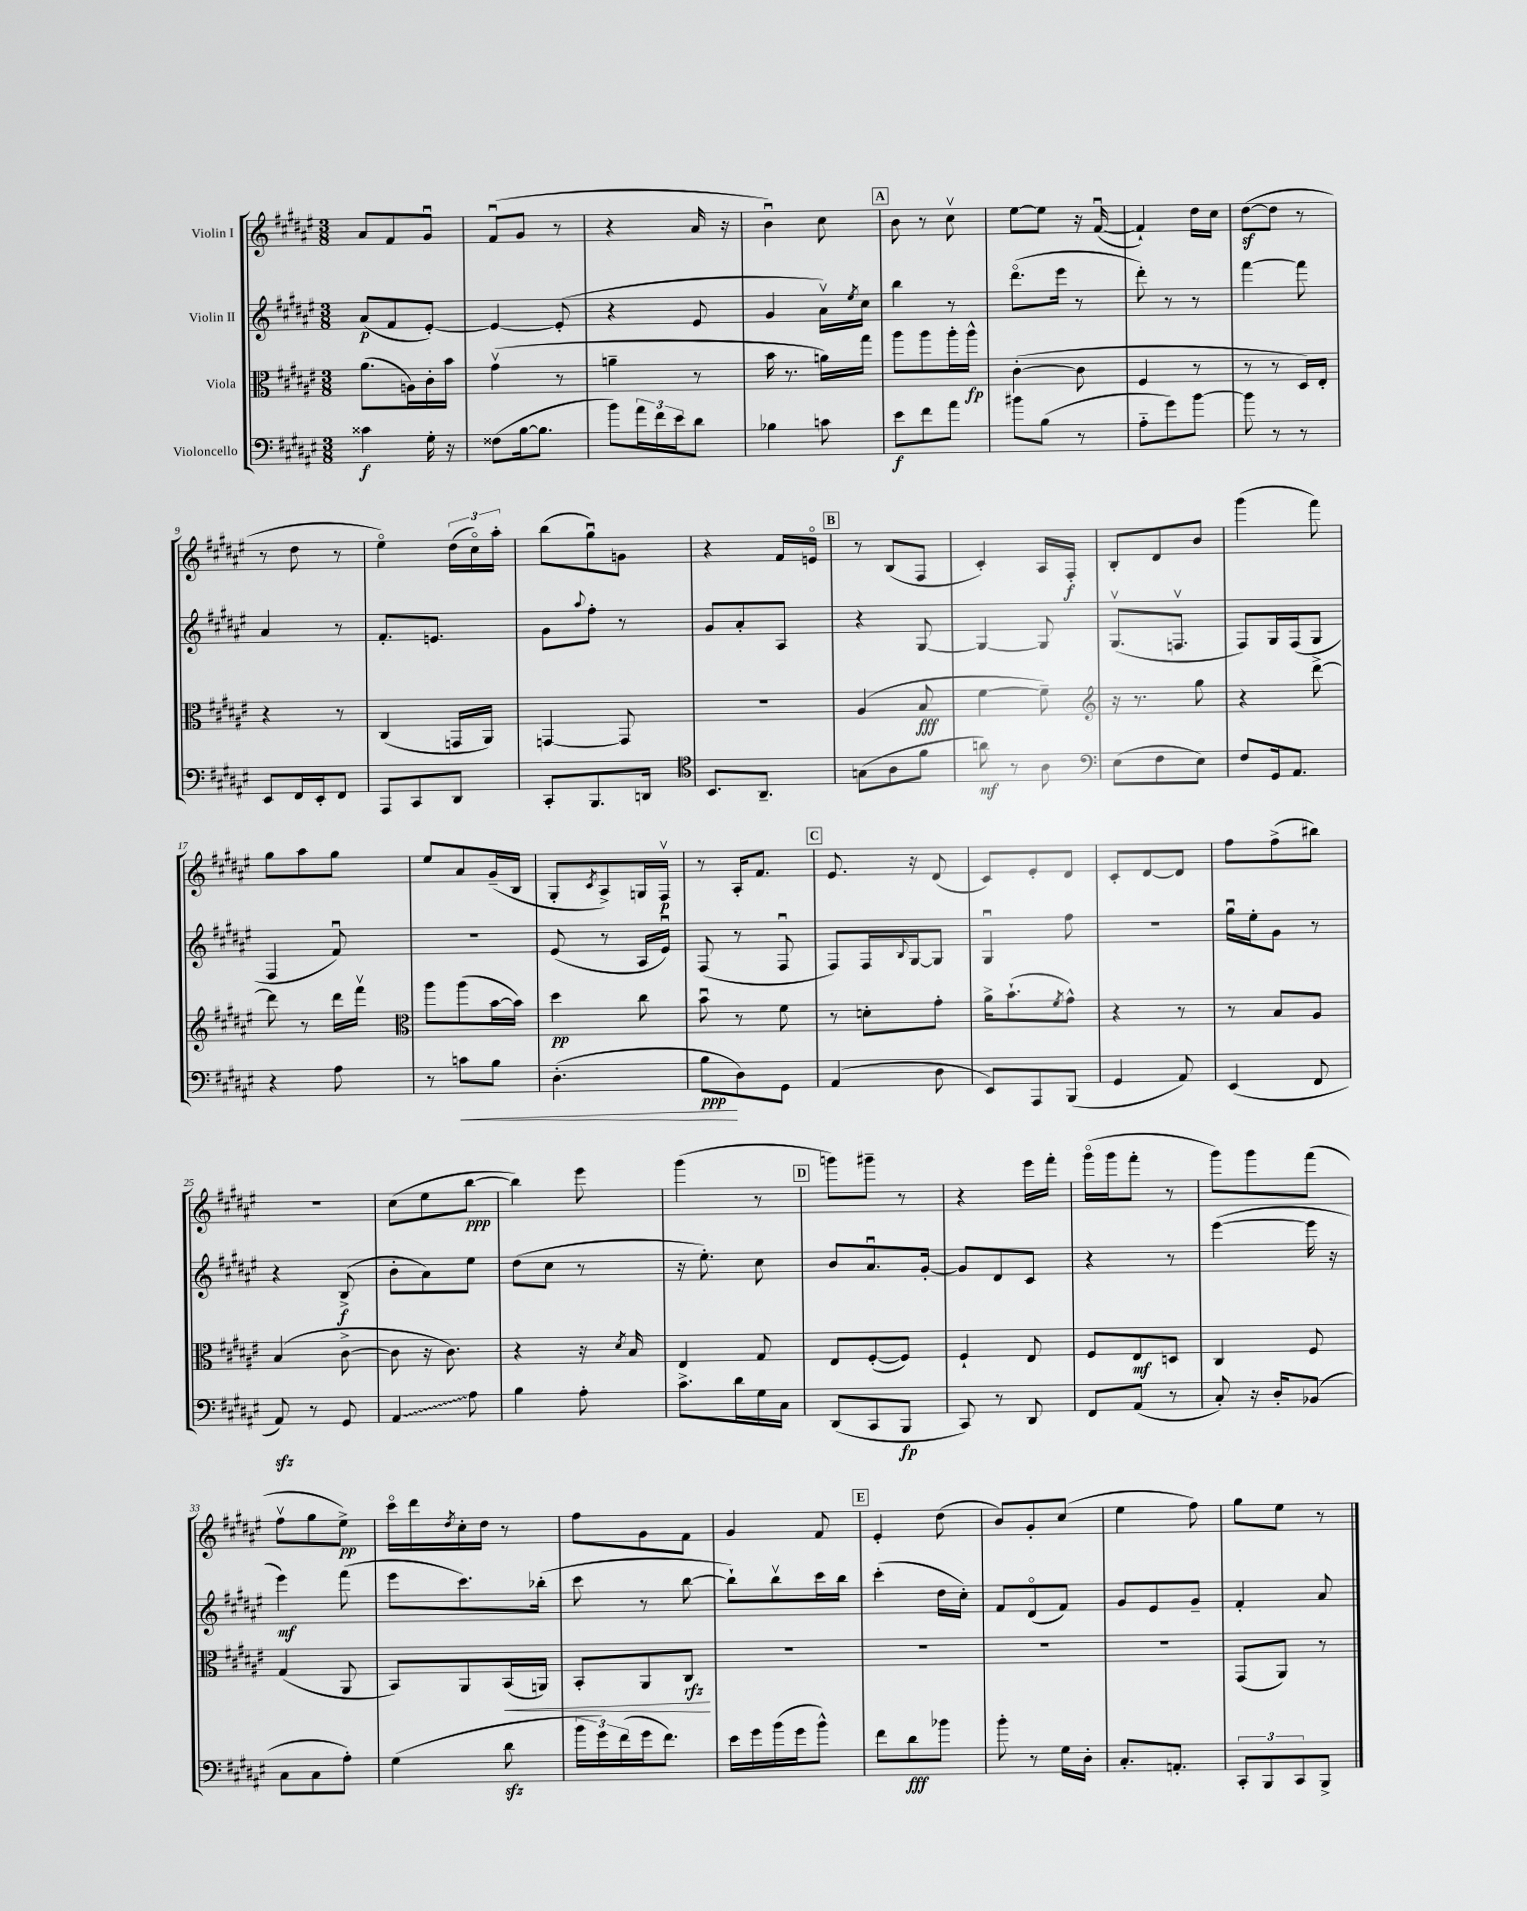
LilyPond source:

<<
\new StaffGroup <<
\new Staff = "s0" \with { instrumentName = "Violin I" } {
    \clef treble \key fis \major \numericTimeSignature \time 3/8
    ais'8 fis'8 gis'8\downbow |
    fis'8\downbow( gis'8 r8 |
    r4 ais'16 r16 |
    b'4\downbow) cis''8 |
    \mark \markup { \box "A" } b'8 r8 cis''8\upbow |
    eis''8~ eis''8 r16 fis'16~\downbow( |
    fis'4-!) dis''16 cis''16 |
    dis''8~\sf( dis''8 r8 |
    r8 dis''8 r8 |
    eis''4\flageolet) \tuplet 3/2 { dis''16( cis''16\flageolet) ais''16-. } |
    b''8( gis''8\downbow) g'8 |
    r4 fis'16 e'16\flageolet |
    \mark \markup { \box "B" } r8 b8( fis8 |
    cis'4-.) ais16 fis16-.\f |
    b8-. dis'8 b'8 |
    gis'''4( fis'''8) |
    gis''8 ais''8 gis''8 |
    eis''8 ais'8 gis'16--( b16 |
    gis8-. \acciaccatura { cis'8 } ais8->) g16 fis16\upbow\p |
    r8 ais16-. fis'8. |
    \mark \markup { \box "C" } eis'8. r16 dis'8( |
    cis'8) eis'8-. dis'8 |
    cis'8-. dis'8~ dis'8 |
    fis''8 fis''8->( bis''8) |
    R4. |
    cis''8( eis''8 b''8~\ppp |
    b''4) eis'''8 |
    gis'''4( r8 |
    \mark \markup { \box "D" } g'''8) gis'''8-- r8 |
    r4 eis'''16 fis'''16-. |
    gis'''16\flageolet( gis'''16 fis'''8-. r8 |
    gis'''8) gis'''8 fis'''8( |
    fis''8\upbow gis''8 eis''8->\pp) |
    cis'''16\flageolet dis'''16 \acciaccatura { dis''8 } cis''16-. dis''16 r8 |
    fis''8 gis'8 fis'8 |
    gis'4 fis'8 |
    \mark \markup { \box "E" } eis'4-. dis''8( |
    b'8) gis'8-. cis''8( |
    eis''4 fis''8) |
    gis''8 eis''8 r8 \bar "|." |
}
\new Staff = "s1" \with { instrumentName = "Violin II" } {
    \clef treble \key fis \major \numericTimeSignature \time 3/8
    ais'8\p( fis'8 eis'8~-.) |
    eis'4~ eis'8-.( |
    r4 eis'8 |
    gis'4 ais'16\upbow) \acciaccatura { eis''8 } cis''16 |
    \mark \markup { \box "A" } b''4 r8 |
    dis'''8.\flageolet( eis'''16 r8 |
    dis'''8-.) r8 r8 |
    fis'''4~ fis'''8 |
    ais'4 r8 |
    fis'8.-. e'8. |
    gis'8 \appoggiatura { ais''8 } fis''8-. r8 |
    gis'8 ais'8-. ais8 |
    \mark \markup { \box "B" } r4 gis8~ |
    gis4~ gis8 |
    gis8.\upbow( f8.\upbow |
    fis8) gis16 fis16( gis8 |
    fis4 fis'8\downbow) |
    R4. |
    eis'8( r8 ais16 eis'16\downbow) |
    fis8( r8 fis8\downbow |
    \mark \markup { \box "C" } fis8) fis16 \appoggiatura { b8 } gis16~ gis8 |
    gis4\downbow fis''8 |
    R4. |
    gis''16\downbow eis''16-. gis'8 r8 |
    r4 b8->\f( |
    b'8-. ais'8) eis''8 |
    dis''8( cis''8 r8 |
    r16 eis''8.-.) cis''8 |
    \mark \markup { \box "D" } b'8 ais'8.\downbow gis'16~-. |
    gis'8 dis'8 cis'8 |
    r4 r8 |
    eis'''4~( eis'''16 r16 |
    eis'''4\mf) fis'''8( |
    eis'''8 cis'''8.) bes''16-.( |
    cis'''8 r8 b''8~ |
    b''8-!) b''8\upbow cis'''16 b''16 |
    \mark \markup { \box "E" } cis'''4-.( dis''16 cis''16-.) |
    fis'8 dis'8\flageolet( fis'8) |
    gis'8 eis'8 gis'8-- |
    fis'4-. ais'8 \bar "|." |
}
\new Staff = "s2" \with { instrumentName = "Viola" } {
    \clef alto \key fis \major \numericTimeSignature \time 3/8
    ais'8.( a16) cis'16-. b'16 |
    gis'4\upbow( r8 |
    a'4-- r8 |
    b'16 r8. a'16) gis''16 |
    \mark \markup { \box "A" } ais''8 ais''8 ais''16-. ais''16-^\fp |
    cis'4~-.( cis'8 |
    fis4 r8 |
    r8 r8 dis16) eis16-. |
    r4 r8 |
    cis4( g,16 ais,16) |
    g,4~ g,8 |
    R4. |
    \mark \markup { \box "B" } ais4( b8\fff |
    fis'4~ fis'8--) |
    \clef treble r16 r8. gis''8 |
    r4 dis'''8~-> |
    dis'''8 r8 dis'''16 fis'''16\upbow |
    \clef alto ais''8 ais''8( b'16~ b'16) |
    dis''4\pp cis''8 |
    b'8\downbow r8 fis'8 |
    \mark \markup { \box "C" } r8 d'8-. gis'8-. |
    ais'16-> b'8.-!( \acciaccatura { fis'8 } gis'8-^) |
    r4 r8 |
    r8 b8 ais8 |
    b4( cis'8~-> |
    cis'8 r16 cis'8.) |
    r4 r16 \acciaccatura { dis'8 } b16 |
    eis4 gis8 |
    \mark \markup { \box "D" } eis8 fis8~-.( fis8) |
    fis4-! eis8 |
    fis8 eis8\mf d8 |
    cis4 fis8 |
    gis4( ais,8 |
    b,8) ais,8 b,16\<( a,16) |
    b,8-. ais,8 cis8\rfz\! |
    R4. |
    \mark \markup { \box "E" } R4. |
    R4. |
    R4. |
    gis,8( ais,8) r8 \bar "|." |
}
\new Staff = "s3" \with { instrumentName = "Violoncello" } {
    \clef bass \key fis \major \numericTimeSignature \time 3/8
    cisis'4\f gis16-. r16 |
    fisis8( b16~ b8. |
    b'8) \tuplet 3/2 { ais'16 fis'16 eis'16 } dis'8 |
    bes4 c'8 |
    \mark \markup { \box "A" } eis'8\f fis'8 ais'8 |
    bis'8 b8( r8 |
    ais8-_ gis'8) b'8~ |
    b'8 r8 r8 |
    eis,8 fis,16 eis,16-. fis,8 |
    ais,,8 cis,8 dis,8 |
    cis,8-. b,,8. d,16 |
    \clef tenor b,8. ais,8.-- |
    \mark \markup { \box "B" } g8( ais8 fis'8 |
    a'8\mf) r8 ais8 |
    \clef bass eis8( fis8 eis8) |
    fis8 gis,16 ais,8. |
    r4 ais8 |
    r8 c'8\< b8 |
    dis4.-.( |
    b8\ppp\! dis8) gis,8 |
    \mark \markup { \box "C" } ais,4( dis8 |
    eis,8) ais,,8 b,,8( |
    gis,4 ais,8) |
    eis,4( fis,8 |
    ais,8\sfz) r8 gis,8 |
    \once \override Glissando.style = #'zigzag ais,4\glissando ais8 |
    b4 ais8-. |
    cis'8.-> dis'16 gis16 cis16 |
    \mark \markup { \box "D" } dis,8( cis,8 b,,8\fp |
    cis,8) r8 dis,8 |
    fis,8 ais,8( r8 |
    cis8-.) r16 dis16-. bes,8( |
    cis8 cis8 ais8-.) |
    gis4( dis'8\sfz |
    \tuplet 3/2 { b'16 gis'16) fis'16( } gis'16 fis'8.) |
    eis'16 gis'16 b'16( gis'16 b'8-^) |
    \mark \markup { \box "E" } fis'8 dis'8\fff bes'8 |
    b'8-. r8 gis16 dis16-. |
    cis8.-. a,8.-. |
    \tuplet 3/2 { cis,8-. b,,8 cis,8 } b,,8-> \bar "|." |
}
>>
>>
